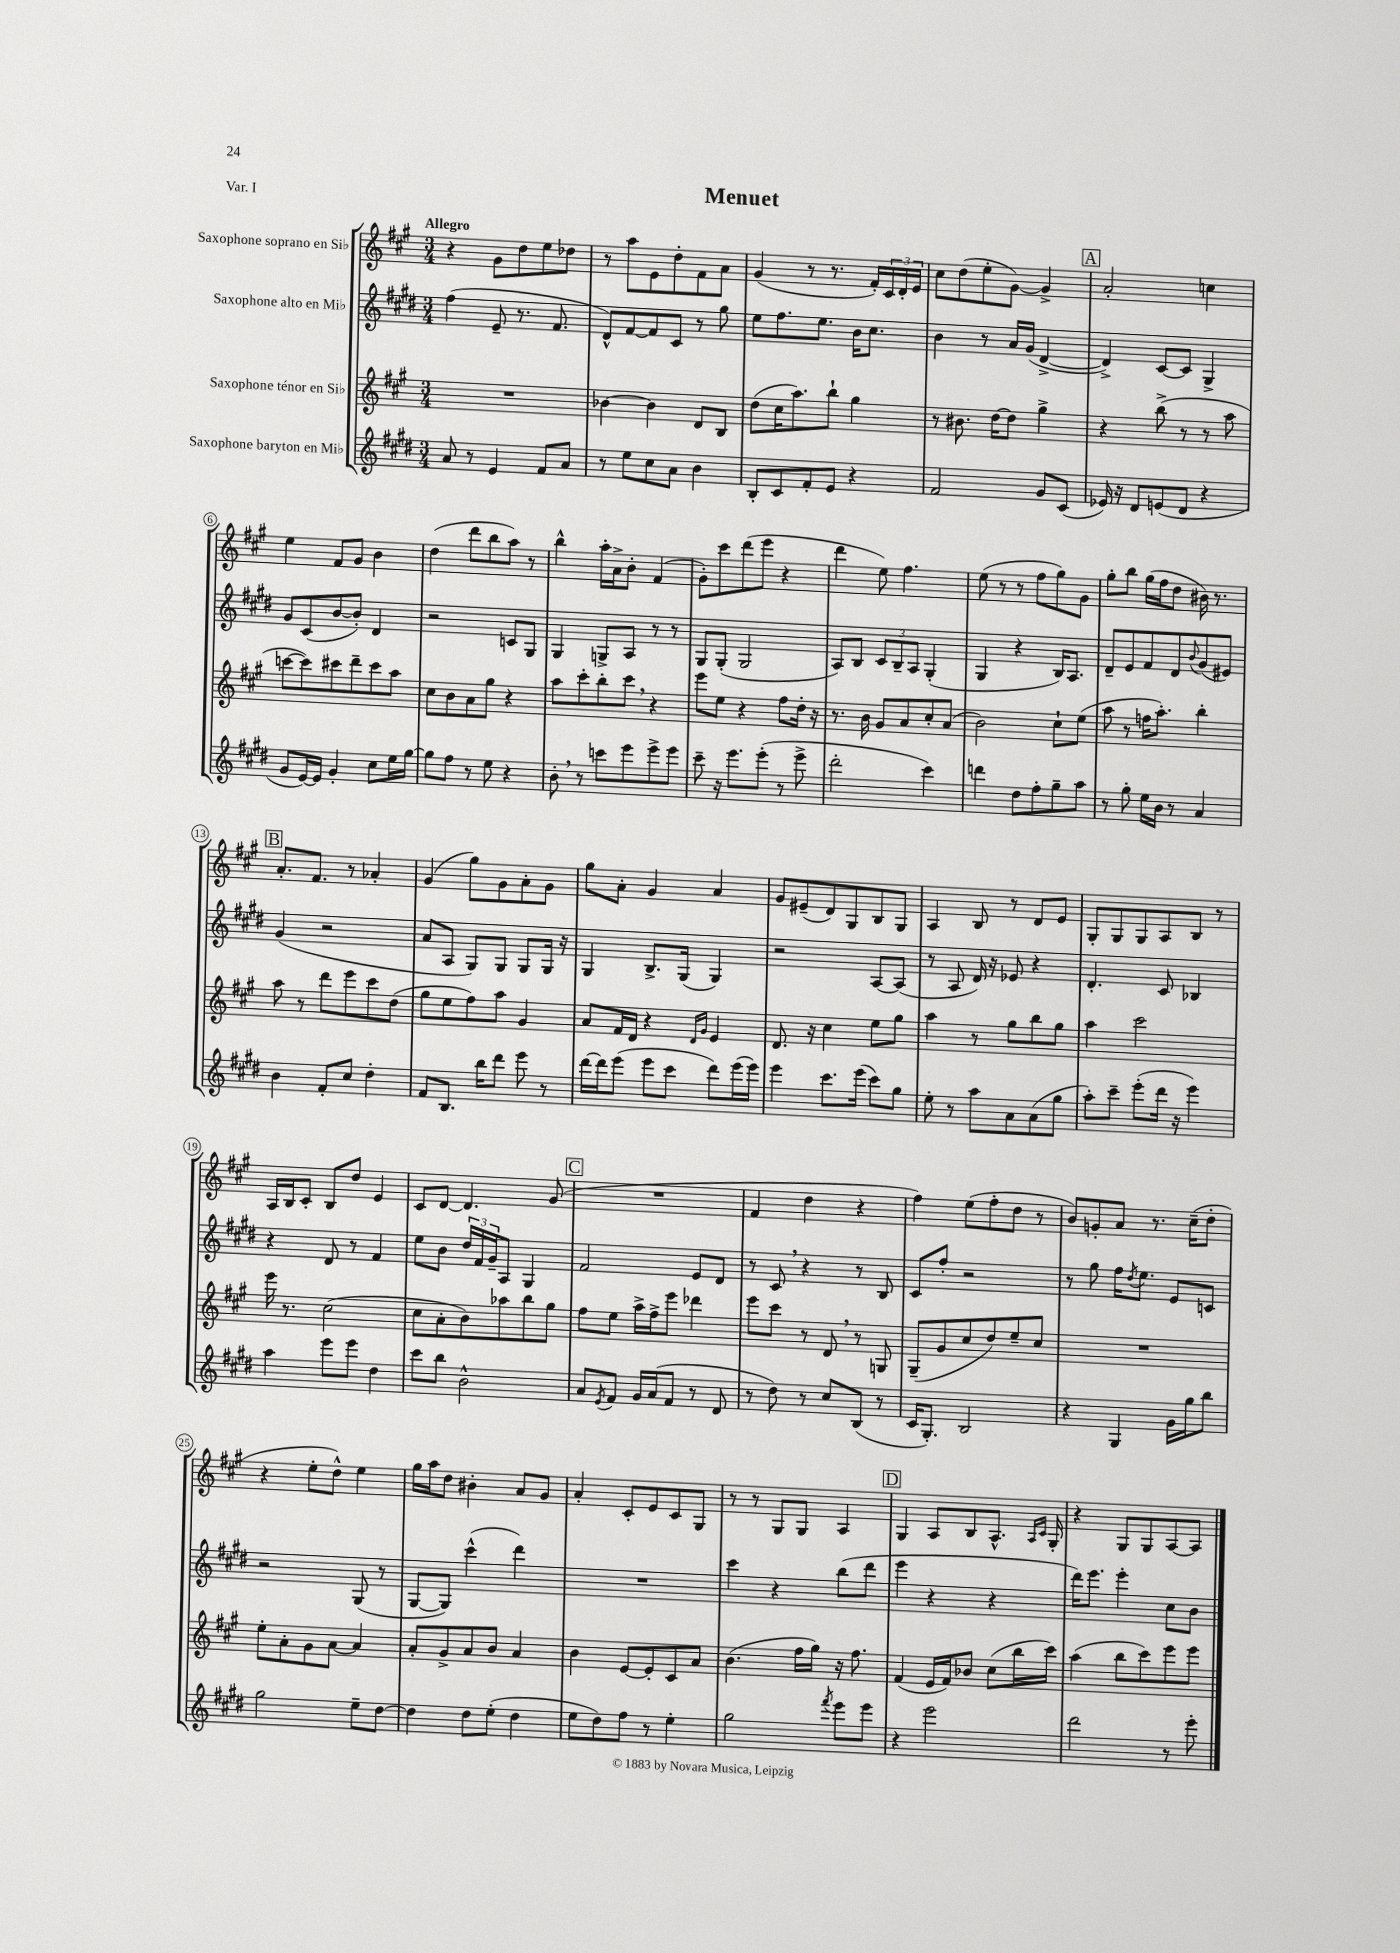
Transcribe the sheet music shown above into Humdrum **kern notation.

**kern	**kern	**kern	**kern
*staff4	*staff3	*staff2	*staff1
*clefG2	*clefG2	*clefG2	*clefG2
*k[f#c#g#d#]	*k[f#c#g#]	*k[f#c#g#d#]	*k[f#c#g#]
*M3/4	*M3/4	*M3/4	*M3/4
8a/	2.r	(4ff#\	4r
8r	.	.	.
4e/	.	8e~/	8g#\L
.	.	8.r	8dd\
8f#/L	.	.	8ee\
.	.	8.f#/	.
8a/J	.	.	8dd-\J
=	=	=	=
8r	[4b-\	8d#^^/L)	8r
8ee\L	.	[8f#/	8aa\L
8cc#\	4b-\]	8f#/]	8e\
8a\J	.	8c#/J	8dd'\
4b\	8d/L	8r	8f#\
.	8B/J	8gg#\	8a\J
=	=	=	=
8B'/L	(8dd\L	8ee\L	(4g#/
8c#/	16cc#\K	8.ff#\	.
.	8.aa\)	.	.
8f#'/	.	.	8r
.	.	8.ee\J	.
8e/J	8bb`\J	.	8.r
4r	4gg#\	16b\LK	.
.	.	8.cc#\J	16f#'/LL)
.	.	.	24c#/
.	.	.	24d'/
.	.	.	24e/JJ
=	=	=	=
2f#/	8r	4b\	8cc#\L
.	8.b#\	.	(8dd\
.	.	8r	8ee'\
.	[16dd\LK	.	.
.	8dd\]J	16a/LL	[8g#\J)
.	.	(16g#/JJ	.
8g#/L	4gg#^\	[4d#^/	4g#^/]
(8c#/J	.	.	.
=	=	=	=
16e-/)	4r	4d#^/])	2a'/
16r	.	.	.
8d#/L	.	.	.
(8e/	(8bb^\	[8c#/L	.
8d#/J	8r	8c#/]J	.
4r	8r	4G#^/	4cc\
.	8aa\	.	.
=	=	=	=
8g#/L	[8ccc\L	8g#/L	4ee\
[16e/L)	8ccc\])	(8c#/	.
16e/]JJ	.	.	.
4g#'/	8ccc#\	[8b/	8f#/L
.	8ddd~\	8b'/]J)	8g#/J
8cc#\L	8ccc#\	4d#/	4b\
16ee\L	8aa\J	.	.
[16gg#\JJ	.	.	.
=	=	=	=
8gg#\]L	8cc#\L	2r	(4dd\
8ff#\J	8b\	.	.
8r	8a\	.	8ddd\L
8ee\	8gg#\J	.	8bb\
4r	4r	8c/L	8aa\J)
.	.	8G#/J	8r
=	=	=	=
8b'\	8aa\L	4G#/	4bb^^\
8r	8ccc#'\	.	.
8ccc\L	8bb'\	8G^/L	16aa'\LL
.	.	.	16a^\J
8eee\	8ccc#\J	8A/J	8b'\J
8eee^\	4r	8r	(4f#/
8eee\J	.	8r	.
=	=	=	=
8ccc#~\	8eee\L	8G#/L	8g#'\L)
16r	8ee\J	(8G#'/J	8ccc#\
8.eee\L	.	.	.
.	4r	2G#/	(8ddd\
(8eee'\J	.	.	8eee\J
8r	8ff#\L	.	4r
8eee^\	16dd'\Jk	.	.
.	16r	.	.
=	=	=	=
2ddd#'\	8.r	8A/L)	4ddd\
.	.	8B/J	.
.	16b\	.	.
.	8g#/L	12c#/L	8ee\)
.	.	12B~/	.
.	8a/	.	4.ff#\
.	.	12A/J	.
4ccc#\)	8cc#'/	(4G#'/	.
.	(8a/J	.	.
=	=	=	=
4ddd\	2b\)	4G#/	(8ee\
.	.	.	8r
8dd#\L	.	4r	8r
8ff#'\	.	.	8ff#\L
8gg#~\	8cc#`\L	16B/LK)	8gg#\)
.	.	8.A/J	.
8aa\J	(8ee\J	.	8g#\J
=	=	=	=
8r	8aa\	8d#~/L	8gg#'\L
8gg#'\	8r	8e/	8bb\J
16ee\LL	16ff\LK	8f#/	(16gg#\LL
16b\JJ	8.aa'\J)	.	16ff#\J
8r	.	8d#/	8dd\J
.	.	8qqb/	.
4a/	4bb'\	(8g#/	16b#\)
.	.	.	8.r
.	.	8e#/J)	.
=	=	=	=
4b\	8aa\	(4g#/	8.a'/L
.	8r	.	.
.	.	.	8.f#/J
8f#'/L	8ddd\L	2r	.
8cc#/J	8eee\	.	8r
4dd#'\	8ccc#\	.	4a-'/
.	(8dd\J	.	.
=	=	=	=
8f#/L	8gg#\L	8a/L	(4g#/
8.B/J	8ee\	8A/J	.
.	8ff#\)	8G#/L)	8gg#\L)
16bb\LK	.	.	.
8ddd#\J	8aa\J	8G#/J	8g#\
8eee\	4g#/	8G#/L	8a'\
8r	.	16G#/Jk	8g#\J
.	.	16r	.
=	=	=	=
[16ddd#\LL	8a/L	4G#/	8gg#\L
16ddd#\]J	.	.	.
(8eee\J	16f#/L	.	8a'\J
.	16d/JJ	.	.
8eee\L	4r	8.B^/L	4g#/
8ccc#\J	.	.	.
.	.	(16G#/Jk	.
.	16qqd/LL	.	.
.	16qqg#/JJ	.	.
8ddd#\L)	4e/	4G#/)	4a/
(16eee\L	.	.	.
16eee\JJ)	.	.	.
=	=	=	=
4eee\	8.d/	2r	8g#/L
.	.	.	(8e#~/
.	16r	.	.
8.ccc#\L	4cc#\	.	8d/)
.	.	.	8G#/
(16eee\Jk	.	.	.
8ccc#\L)	8ee\L	[8A/L	8B/
8gg#\J	8gg#\J	(8A/]J	8G#/J
=	=	=	=
8ee'\	4aa\	8r	4A/
8r	.	8A/	.
8aa\L	8r	16d#/)	8B/
.	.	16r	.
8a\	8gg#\L	8e-/	8r
(8a\	8bb\	4r	8d/L
8gg#\J	8gg#\J	.	8e/J
=	=	=	=
8aa'\L)	4aa\	4.d#'/	8G#'/L
8ccc#~\J	.	.	8G#/
(8eee'\L	2ccc#\	.	8G#/
16ddd#\Jk	.	8c#/	8A/
16r	.	.	.
4eee\)	.	4B-/	8B/J
.	.	.	8r
=	=	=	=
4aa\	16eee\	4r	16A/LL
.	8.r	.	16B/J
.	.	.	8c#'/J
8eee\L	(2cc#\	8d#/	8B/L
8eee\J	.	8r	8dd/J
4dd#\	.	4f#/	4e/
=	=	=	=
8ccc#\L	8cc#\L	8ee\L	8c#/L
8bb\J	8a'\	8b\J	[8d/J
2b^^\	8b\)	24dd#/LL	4.d/]
.	.	24f#/	.
.	.	24g#~/J	.
.	8aa-\	8A/J	.
.	8bb\	4G#/	.
.	8gg#\J	.	(8g#/
=	=	=	=
8a/L	8ff#\L	2f#/	2.r
8qe/	.	.	.
8f#/J	8ee\J	.	.
16g#/LL	16aa^\LL	.	.
(16a/J	16ff#^\J	.	.
8f#/J	8eee\J	.	.
8r	4ddd-\	8e/L	.
8d#/	.	8d#/J	.
=	=	=	=
8r	8eee\L	8r	4f#/
8dd#\)	8ccc#\J	8c#/	.
8r	8r	4r	4dd\
8cc#/L	8d/	.	.
(8B/J	8r	8r	4r
8r	8G/	8B/	.
=	=	=	=
16c#/LK	(8G#~/L	8c#/L	4ff#\)
8.G#'/J)	.	.	.
.	8g#/	8ff#'/J	.
2B/	8cc#/	2r	(8ee\L
.	8dd/)	.	8ff#'\
.	8ee~/	.	8dd\J
.	8cc#/J	.	8r
=	=	=	=
4r	2.r	8r	8b/L)
.	.	8gg#\	8g'/
4G#/	.	16ff#\LK	8a/J
.	.	8qdd#/	.
.	.	8.ee\J	.
.	.	.	8.r
16g#\LL	.	8e/L	.
16gg#\J	.	.	(16cc#~\LK
8bb\J	.	8c/J	8dd'\J
=	=	=	=
2gg#\	8ee'\L	2r	4r
.	8a'\	.	.
.	8g#\	.	8ee'\L
.	[8a\J	.	8dd^^\J)
8ee~\L	4a/]	(8G#/	4ee\
[8dd#\J	.	8r	.
=	=	=	=
4dd#\]	8a'/L	[8G#/L	16gg#\LL
.	.	.	16aa\J
.	8g#^/	8G#/]J)	8dd\J
8dd#\L	8a/	(4ccc#^^\	4b#'\
(8ee'\J	8b/J	.	.
4dd#\	4a/	4ddd#\)	8a/L
.	.	.	8g#/J
=	=	=	=
8ee\L	4b\	2.r	4a'/
8dd#\)	.	.	.
8ff#\J	[8e/L	.	8c#'/L
8r	8e'/]	.	8e/
4ee'\	8c#/	.	8c#/
.	8a/J	.	8G#/J
=	=	=	=
2gg#\	(4.b\	4ccc#\	8r
.	.	.	8r
.	.	4r	8G#/L
.	16ff#\LL	.	8G#/J
.	16gg#\JJ)	.	.
8qfff#/	.	.	.
8eee\L	16r	(8bb\L	4A/
.	8.ff#\	.	.
8eee\J	.	8ddd#\J	.
=	=	=	=
4r	(4f#/	4eee\	4G#/
2eee\	16e/LL	4r	8A/L
.	16f#/J)	.	.
.	8b-/J	.	8B/
.	(8cc#\L	4r	8.A^^/J
.	16bb\L	.	.
.	.	.	16qqA/LL
.	.	.	16qqc#/JJ
.	16ccc#\JJ)	.	16G#'/
=	=	=	=
2ddd#\	(4aa\	16ddd#\LK)	4r
.	.	8.eee\J	.
.	8bb\L	4eee'\	8G#/L
.	8ccc#\)	.	8G#/
8r	8eee\	8cc#\L	[8A/
8eee'\	8eee\J	8b\J	8A/]J
==	==	==	==
*-	*-	*-	*-
